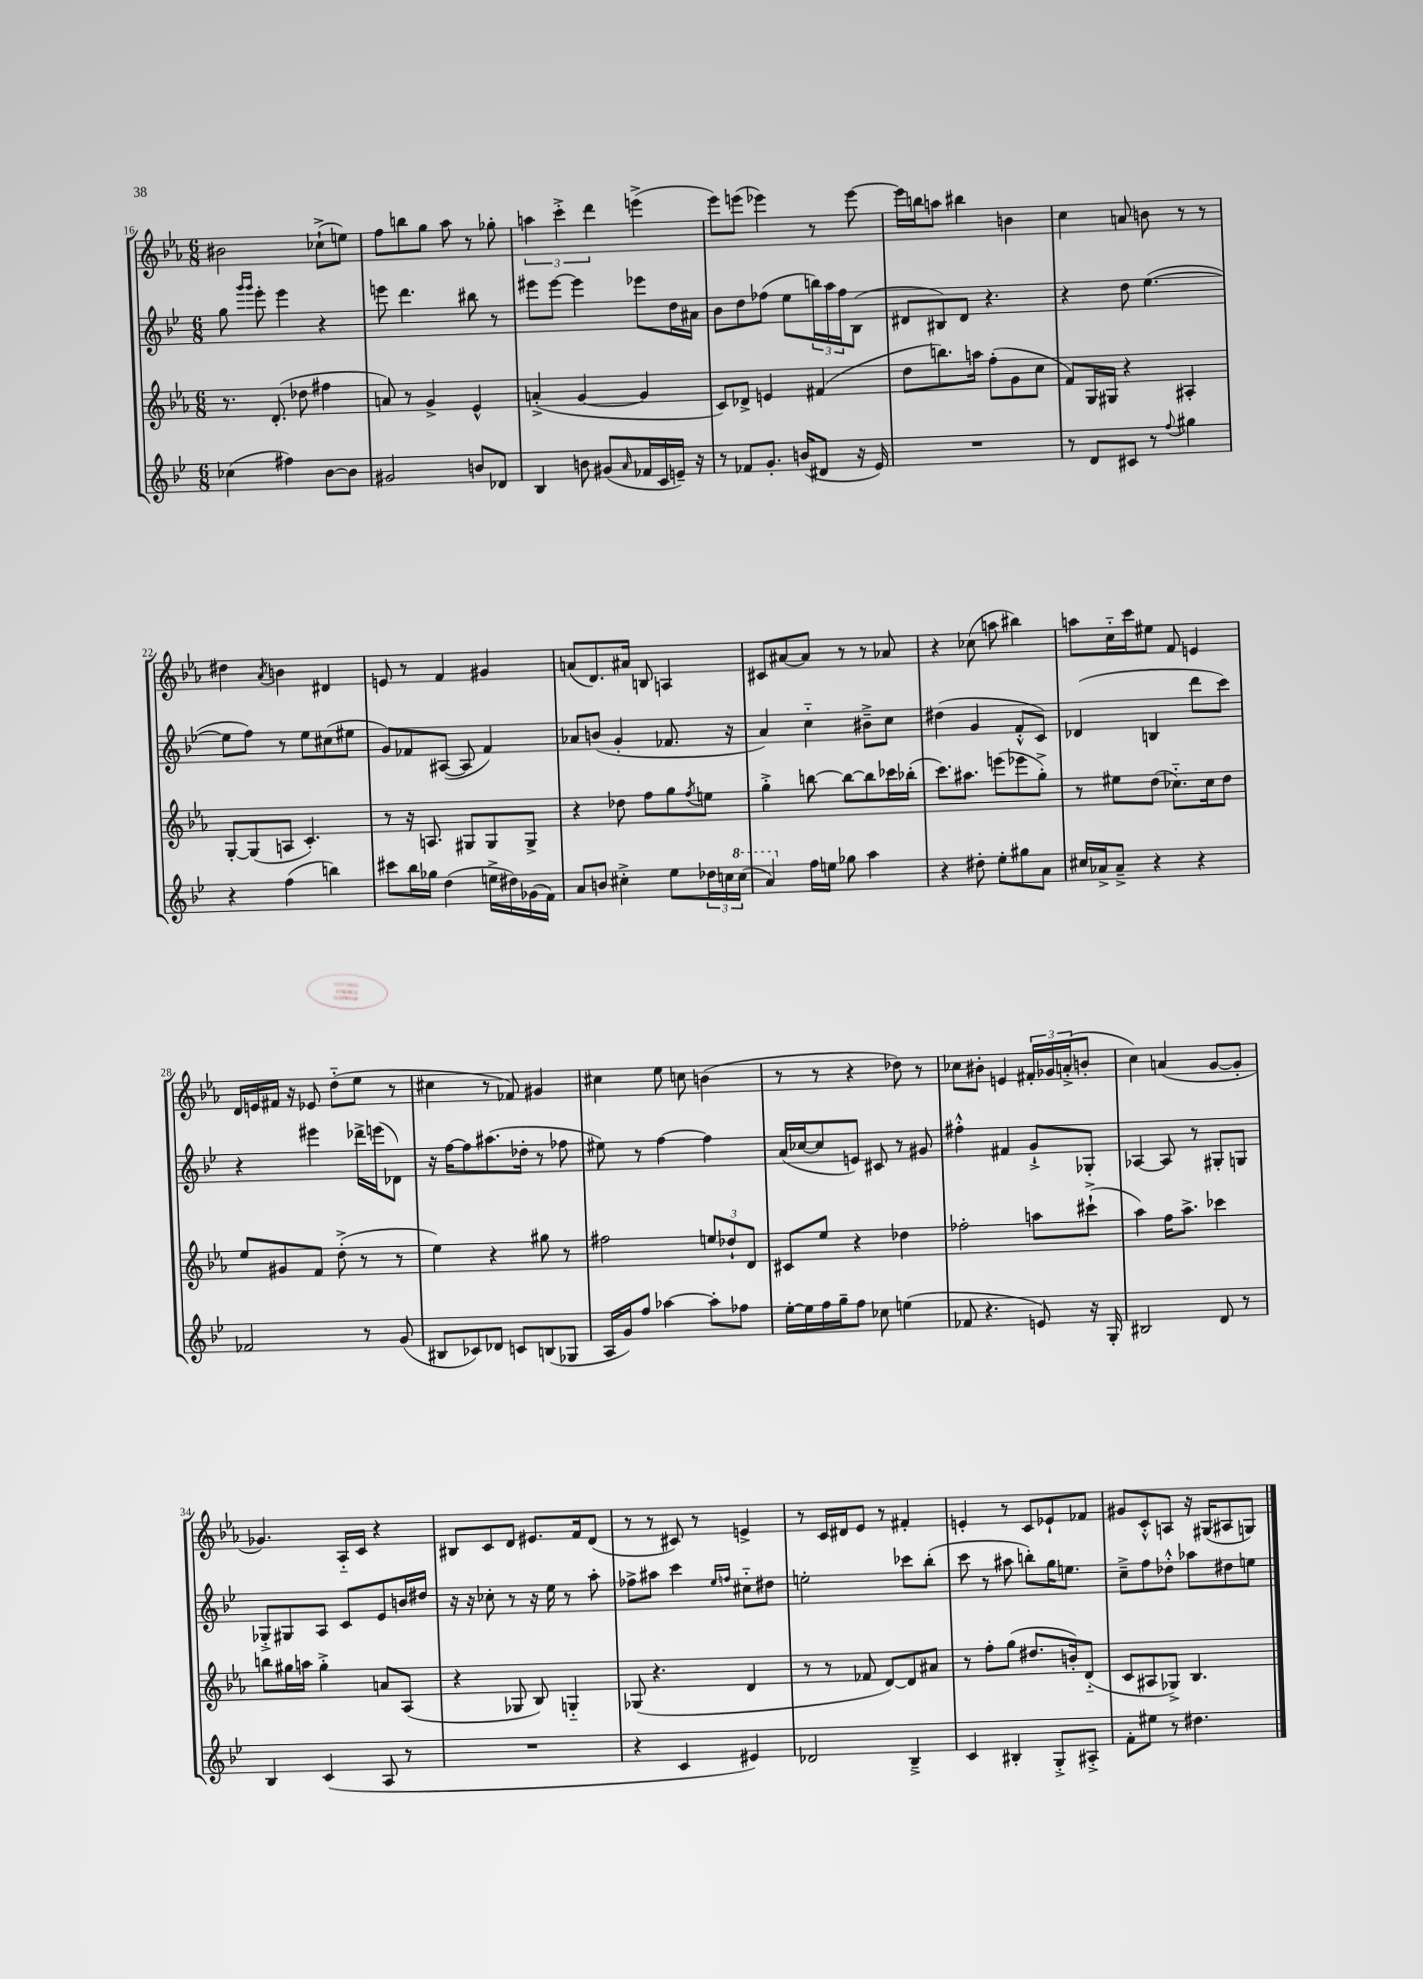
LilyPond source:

<<
\new StaffGroup <<
\new Staff = "s0" {
    \clef treble \key ees \major \numericTimeSignature \time 6/8
    bis'2 ces''8-!->( e''8) |
    f''8 b''8 g''8 aes''8 r8 ges''8-. |
    \tuplet 3/2 { a''4 c'''4-.-> d'''4 } e'''4->( |
    ees'''8) e'''8( ees'''4) r8 ees'''8~ |
    ees'''16 b''16 a''8 bis''4 b'4 |
    c''4 a'8 b'8 r8 r8 |
    dis''4 \acciaccatura { aes'8 } b'4 dis'4 |
    e'8 r8 f'4 gis'4 |
    a'8( d'8.) ais'16 b8 a4 |
    cis'8 ais'8~ ais'8 r8 r8 aes'8 |
    r4 ces''8( a''8 bis''4) |
    a''8 c''16-_ c'''16 eis''8 f'8 e'4 |
    d'16 e'16 fis'16 r16 ees'8 d''8-_( ees''8 r8 |
    cis''4 r8 fes'8) gis'4 |
    cis''4 ees''8 c''8 b'4( |
    r8 r8 r4 des''8) r8 |
    ces''8 bis'8-. e'4 \tuplet 3/2 { fis'16-. ges'16 a'16-.->( } b'8-. |
    c''4) a'4( g'8~ g'8-. |
    ges'4.) aes16-_ c'16 r4 |
    bis8 c'8 d'8 eis'8. f'16 d'8( |
    r8 r8 cis'8) r8 e'4-> |
    r8 c'16 dis'16 ees'8 r8 fis'4-. |
    e'4-. r8 c'8 ees'8-! fes'8 |
    gis'8 c'8-.-^ a8 r16 gis16( ais8 g8) \bar "|." |
}
\new Staff = "s1" {
    \clef treble \key bes \major \numericTimeSignature \time 6/8
    g''8 \grace { g'''16 g'''16 } ees'''8-. ees'''4 r4 |
    e'''8 d'''4. bis''8 r8 |
    eis'''8 eis'''8~ eis'''4 ees'''8 d''16 ais'16 |
    bes'8 d''8 fes''8( ees''8 \tuplet 3/2 { b''16) a''16 fes''16 } bes8( |
    dis'8 bis8) dis'8 r4. |
    r4 d''8 ees''4.~( |
    ees''8 f''8) r8 ees''8 cis''8( eis''8 |
    g'8) fes'8 ais8~( ais8 fes'4) |
    aes'8 b'8( g'4-. fes'8. r16 |
    a'4) c''4-_ bis'8---> c''8 |
    dis''4( g'4 f'8-.-^ c'8) |
    des'4( b4 d'''8 c'''8) |
    r4 eis'''4 des'''16-> e'''16( des'8) |
    r16 f''16~ f''8 ais''8.( des''16-. r8 fes''8 |
    eis''8) r8 f''4~ f''4 |
    a'16( ces''16~ ces''8 e'8) cis'8 r8 gis'8 |
    fis''4-.-^ fis'4 g'8-!-> ges8-. |
    aes4~ aes8 r8 gis8-. g8 |
    ges8-.-> gis8 a8 c'8 ees'8 b'16 dis''16 |
    r16 r16 ces''8-. r8 r16 ees''16 r8 a''8-. |
    fes''8-> ais''8 c'''4 \grace { ees''16 f''16 } cis''8-_ dis''8 |
    e''2-. ces'''8 bes''8-.( |
    c'''8 r8 ais''8 b''8-.) g''16 e''8. |
    c''8---> f''8 des''8-.-^ aes''8 dis''8 e''8 \bar "|." |
}
\new Staff = "s2" {
    \clef treble \key ees \major \numericTimeSignature \time 6/8
    r8. d'8.-.( des''8 fis''4 |
    a'8) r8 g'4-> ees'4-^ |
    a'4-.->( g'4~ g'4 |
    c'8) des'8-> e'4 fis'4( |
    d''8 b''8.) a''16 f''8-.( g'8 c''8 |
    f'8) g16 gis16 r4 ais4-. |
    g8~-. g8( a8 c'4.-.) |
    r8 r16 a8. gis8 gis8 gis8-> |
    r4 des''8 f''8 g''8 \acciaccatura { f''8 } e''8 |
    g''4-.-> b''8~ b''8~ b''8 ces'''16 bes''16-.( |
    c'''8.) ais''8. e'''8( ees'''8 g''8-.->) |
    r8 eis''8 d''8( ces''8.-_) ces''16 d''8 |
    ees''8 gis'8 f'8 d''8-.->( r8 r8 |
    ees''4) r4 gis''8 r8 |
    fis''2 \tuplet 3/2 { e''8 des''8-! d'8 } |
    cis'8 ees''8 r4 des''4 |
    fes''2-. a''8 cis'''8-!->( |
    aes''4) f''16 aes''8.-> ces'''4 |
    b''8 gis''16 a''16 gis''4-.-> a'8 aes8( |
    r4 ges8 bes8) g4-_ |
    ges8( r4. d'4 |
    r8 r8 fes'8 d'8~) d'8 ais'8 |
    r8 f''8-. g''8( dis''8. b'16-.) d'8-_( |
    c'8 ais8 ges8->) bes4. \bar "|." |
}
\new Staff = "s3" {
    \clef treble \key bes \major \numericTimeSignature \time 6/8
    ces''4( fis''4) bes'8~ bes'8 |
    gis'2 b'8 des'8 |
    bes4 b'8 gis'8( \grace { a'16 } fes'16 c'16 e'16--) r16 |
    r8 fes'8 g'8.-. b'16( dis'8 r16 ees'16) |
    R2. |
    r8 d'8 cis'8 r8 \appoggiatura { f''8 } gis''4 |
    r4 f''4( b''4) |
    cis'''8 bes''16 ges''16 d''4( e''16-> dis''16) ges'16( f'16) |
    a'8 b'8 cis''4-.-> ees''8 \tuplet 3/2 { des''16 c''16 \ottava #1 c'''16( } |
    a''4) \ottava #0 f''16 e''16 ges''8 a''4 |
    r4 dis''8-. ees''8-. gis''8 a'8 |
    cis''16 aes'16-> aes'8---> r4 r4 |
    fes'2 r8 g'8( |
    bis8 ces'8) des'8 c'8 b8( ges8 |
    a16 g'16) f''8 aes''4~ aes''8-. fes''8 |
    ees''16~-. ees''16 f''16 g''16-- f''8 ces''8 e''4( |
    fes'8 r4. e'8) r16 g16-. |
    bis2 d'8 r8 |
    bes4 c'4( a8 r8 |
    R2. |
    r4 c'4 eis'4) |
    des'2 bes4---> |
    c'4 bis4-. g8-.-> ais8-.-> |
    f'8-. eis''8 r8 dis''4. \bar "|." |
}
>>
>>
\layout { \context { \Score currentBarNumber = #16 } }
